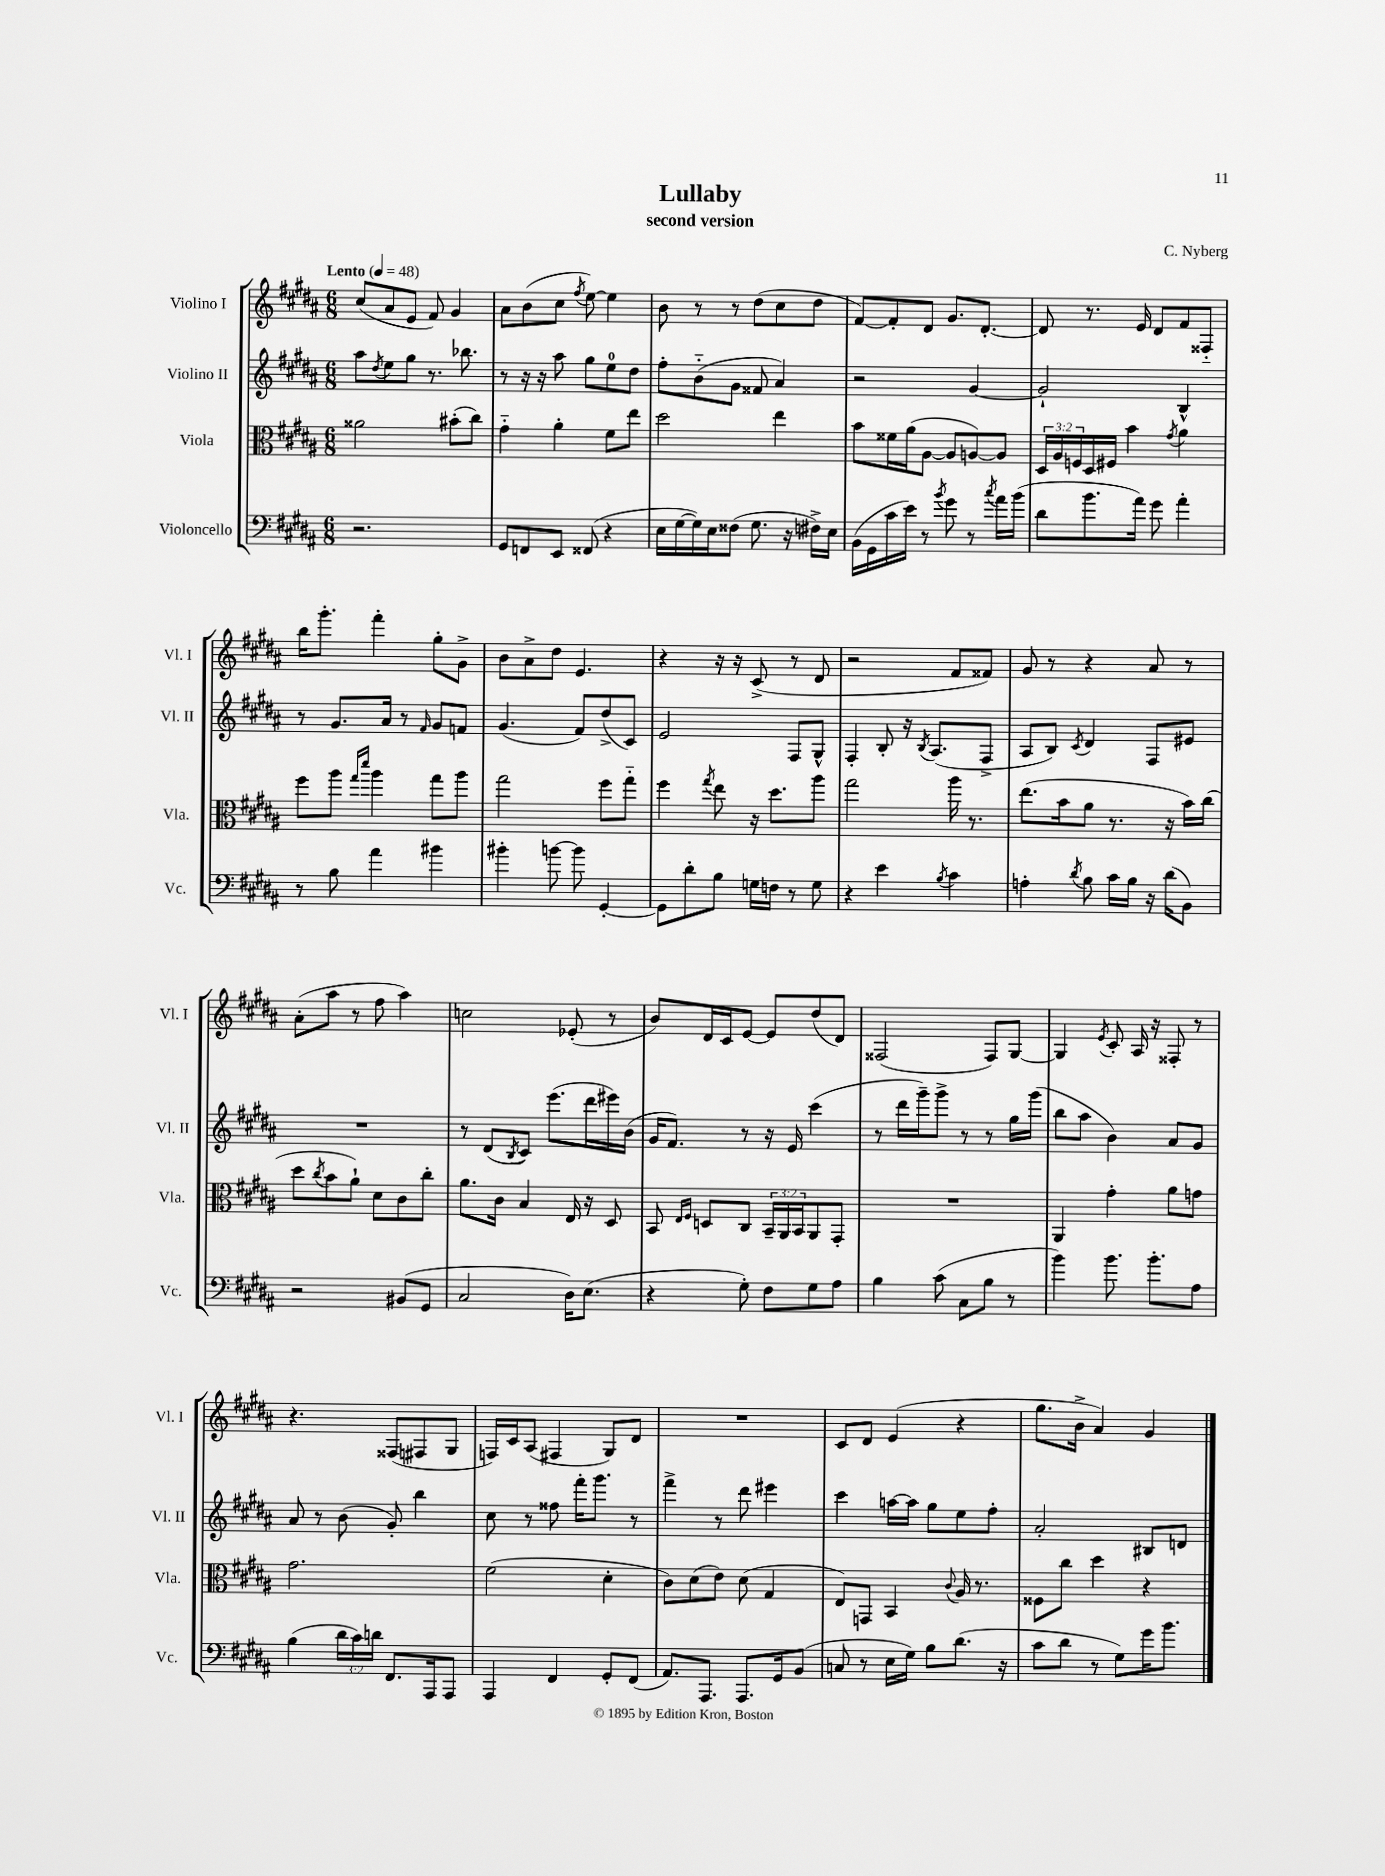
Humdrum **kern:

**kern	**kern	**kern	**kern
*staff4	*staff3	*staff2	*staff1
*clefF4	*clefC3	*clefG2	*clefG2
*k[f#c#g#d#a#]	*k[f#c#g#d#a#]	*k[f#c#g#d#a#]	*k[f#c#g#d#a#]
*M6/8	*M6/8	*M6/8	*M6/8
*MM48	*MM48	*MM48	*MM48
2.r	2a##\	8aa#\L	(8cc#/L
.	.	8qdd#/	.
.	.	8ee\	8a#/
.	.	8gg#\J	8e/J
.	.	8.r	8f#/)
.	(8b#'\L	.	4g#/
.	.	8.bb-\	.
.	8cc#\J)	.	.
=	=	=	=
8GG#/L	4g#'~\	8r	8a#\L
8FF/	.	16r	(8b\
.	.	16r	.
8EE/J	4a#'\	8aa#\	8cc#\J
.	.	.	8qff#/
(8FF##/	.	8gg#\L	[8ee\)
4r	8f#\L	8ee\	4ee\]
.	8ee\J	8dd#\J	.
=	=	=	=
16E\LL	2dd#\	8ff#'\L	8b\
[16G#\	.	.	.
16G#\])	.	(8b'~\	8r
16E\J	.	.	.
(8F##\J	.	8g#\J	8r
8.G#\	.	8f##/	(8dd#\L
.	4ee\	4a#/)	8cc#\
16r	.	.	.
16F#^\LL)	.	.	8dd#\J
16E\JJ	.	.	.
=	=	=	=
(16BB\LL	8b\L	2r	[8f#/L)
16GG#\	.	.	.
16c#\	16f##\L	.	8f#'/]
16e\JJ)	(16a#\J	.	.
8r	[8A#\J	.	8d#/J
8qb/	.	.	.
8g#\	8A#/]L	.	8.g#/L
8r	[8A/)	[4g#/	.
.	.	.	[8.d#'/J
8qcc#/	.	.	.
16a#\LL	8A/]J	.	.
(16b\JJ	.	.	.
=	=	=	=
8d#\L	24D#/LL	2g#`/]	8d#/]
.	24A#/	.	.
.	24F/	.	.
8.b\	16D#/	.	8.r
.	16F#/JJ	.	.
.	4b\	.	.
16a#\Jk)	.	.	16e/
8g#\	.	.	8d#/L
.	8qg#/	.	.
4a#'\	4a#\	4B^^/	8f#/
.	.	.	8F##'~/J
=	=	=	=
8r	8ff#\L	8r	16bb\LK
.	.	.	8.ggg#'\J
8B\	8aa#\J	8.g#/L	.
.	16qqgg#/LL	.	.
.	16qqddd#/JJ	.	.
4a#\	4aa#\	.	4fff#'\
.	.	16a#/Jk	.
.	.	8r	.
.	.	16qqf#/	.
4b#\	8gg#\L	8g#/L	8gg#'\L
.	8aa#\J	8f/J	8g#^\J
=	=	=	=
4b#'\	2gg#\	(4.g#/	8b\L
.	.	.	8a#^\
[8b\	.	.	8dd#\J
8b\]	.	8f#/L)	4.e/
[4GG#'/	8ff#\L	(8dd#^/	.
.	8gg#'~\J	8c#/J)	.
=	=	=	=
8GG#\]L	4ff#\	2e/	4r
8d#'\	.	.	.
.	8qgg#/	.	.
8B\J	8ee\	.	16r
.	.	.	16r
16G\LL	16r	.	(8c#^/
16F\JJ	8.dd#\L	.	.
8r	.	8F#/L	8r
8G\	8aa#\J	8G#^^/J	8d#/
=	=	=	=
4r	2gg#\	4F#'/	2r
4e\	.	8B'/	.
.	.	16r	.
.	.	8qB/	.
.	.	(8.A#/L	.
8qB/	.	.	.
4c#\	16aa#\	.	8f#/L
.	8.r	.	.
.	.	8F#^/J	8f##/J)
=	=	=	=
4A'\	(8.ee\L	8A#/L	8g#/
.	.	8B/J)	8r
.	16b\k	.	.
8qd#/	.	8qc#/	.
8B\	8a#\J	4d#/	4r
16c#\LL	8.r	.	.
16B\JJ	.	.	.
16r	.	8F#/L	8a#/
(16d#\LK	16r	.	.
8BB\J)	16b\LL)	8e#/J	8r
.	(16cc#\JJ	.	.
=	=	=	=
2r	8dd#\L	2.r	(8a#'\L
.	8qcc#/	.	.
.	8b\	.	8aa#\J
.	8a#`\J)	.	8r
.	8d#\L	.	8ff#\
(8BB#/L	8c#\	.	4aa#\)
8GG#/J	8cc#'\J	.	.
=	=	=	=
2C#/	8.a#\L	8r	2cc\
.	.	(8d#/L	.
.	16c#\Jk	.	.
.	.	8qB/	.
.	4B/	8c#/J)	.
.	.	(8.eee\L	.
16D#\LK)	16E/	.	(8e-'/
(8.E\J	16r	16ddd#\L	.
.	8D#/	16eee#\)	8r
.	.	(16b\JJ	.
=	=	=	=
4r	8BB/	16g#/LK	8b/L)
.	.	8.f#/J)	.
.	16qqE/LL	.	.
.	16qqF#/JJ	.	.
.	8D/L	.	16d#/L
.	.	.	16c#/J
8G#'\)	8C#/J	8r	[8e/J
8F#\L	24BB~/LL	16r	8e/]L
.	24AA#/	.	.
.	.	16e/	.
.	24BB/J	.	.
8G#\	8AA#/	(4ccc#\	(8dd#/
8A#\J	8GG#'/J	.	8d#/J)
=	=	=	=
4B\	2.r	8r	(2F##/
.	.	16ddd#\LL	.
.	.	16ggg#~\J)	.
(8c#\	.	8ggg#^\J	.
8C#\L	.	8r	.
8B\J	.	8r	8F##/L)
8r	.	16gg#\LL	[8G#/J
.	.	(16ggg#\JJ	.
=	=	=	=
4b\)	4AA#/	8bb\L	4G#/]
.	.	8aa#\J	.
.	.	.	8qe/
8.b\	4g#'\	4b\)	8c#'/
.	.	.	16A#/
8.b'\L	.	.	16r
.	8a#\L	8a#/L	8F##'/
8A#\J	8g\J	8g#/J	8r
=	=	=	=
(4B\	2.g#\	8a#/	4.r
.	.	8r	.
24d#\LL	.	(8b\	.
24c#\)	.	.	.
24d\JJ	.	.	.
8.FF#/L	.	8g#'/)	(8F##/L
.	.	4bb\	8F#/
16AAA#/k	.	.	.
8AAA#/J	.	.	8G#/J
=	=	=	=
4AAA#/	(2f#\	8cc#\	16F/LL)
.	.	.	16c#/J
.	.	8r	(8A#/J
4FF#/	.	8ff##\	4F#/
.	.	16fff#'\LK	.
.	.	8.ggg#\J	.
8GG#'/L	4d#'\	.	8G#/L)
(8FF#/J	.	8r	8d#/J
=	=	=	=
8.AA#/L)	8c#\L)	4fff#^\	2.r
.	(8d#\	.	.
8.AAA#/J	.	.	.
.	8e\J)	8r	.
8.AAA#/L	(8d#\	8ddd#\	.
.	4G#/	4eee#\	.
16GG#/k	.	.	.
(8BB/J	.	.	.
=	=	=	=
8C/	8E/L)	4ccc#\	8c#/L
8r	8GG/J	.	8d#/J
16E\LL	4BB/	[16aa\LL	(4e/
16G#\JJ)	.	16aa\]JJ	.
8B\L	.	8gg#\L	.
.	8qqc#/	.	.
(8.d#\J	16A#/	8ee\	4r
.	8.r	.	.
.	.	8ff#'\J	.
16r	.	.	.
=	=	=	=
8c#\L	8F##\L	2a#'/	8.gg#\L
8d#\J	8cc#\J	.	.
.	.	.	16b^\Jk
8r	4dd#\	.	4a#/)
8G#\L)	.	.	.
16g#\K	4r	8B#/L	4g#/
8.b\J	.	.	.
.	.	8d/J	.
==	==	==	==
*-	*-	*-	*-
